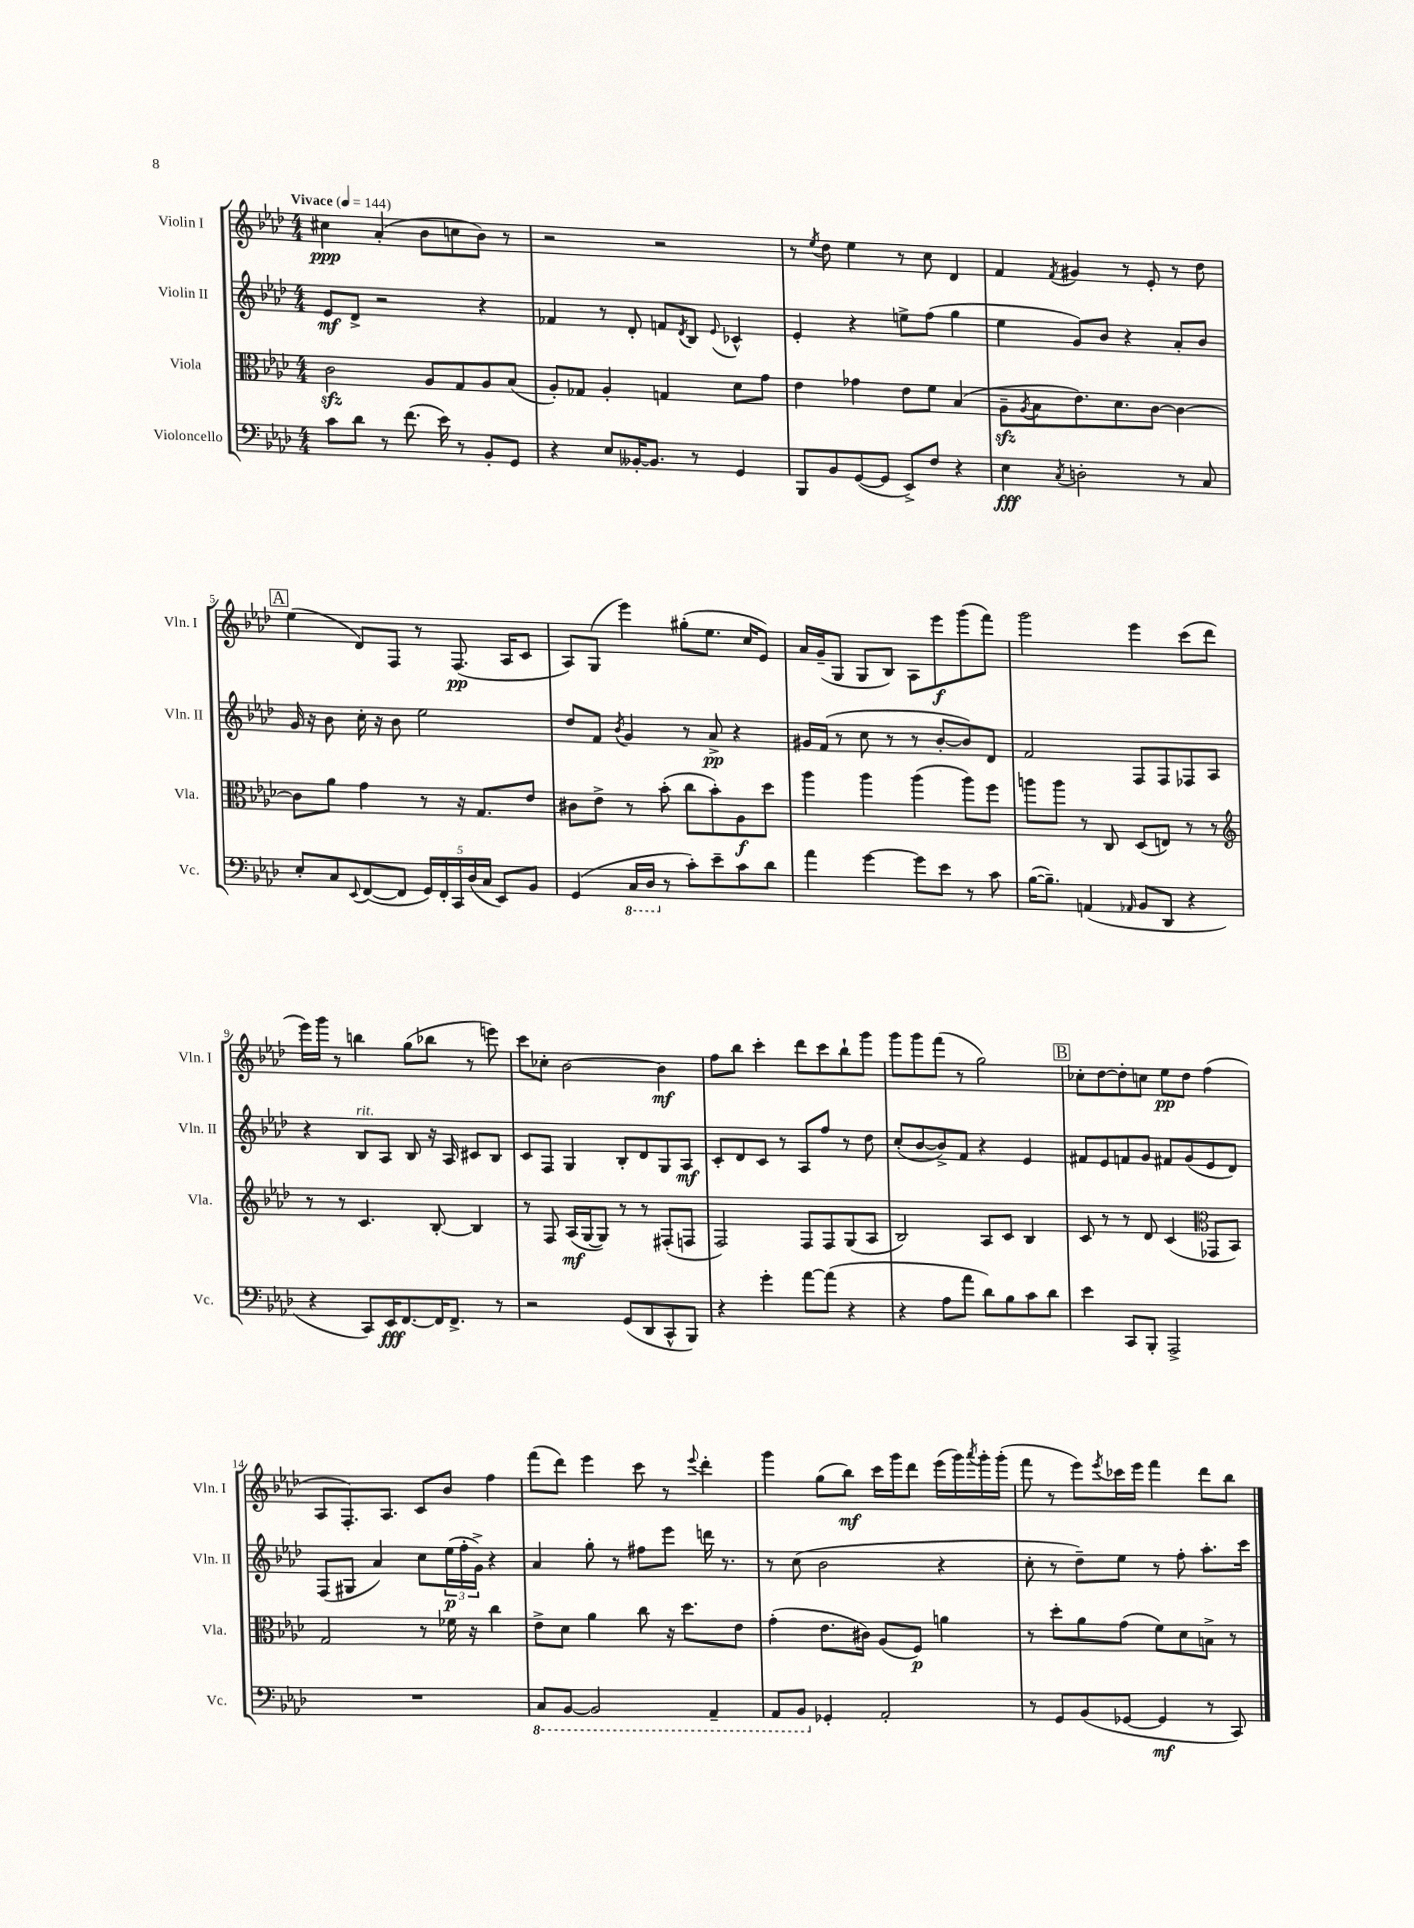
<<
\new StaffGroup <<
\new Staff = "s0" \with { instrumentName = "Violin I" shortInstrumentName = "Vln. I" } {
    \clef treble \key aes \major \numericTimeSignature \time 4/4 \tempo "Vivace" 4 = 144
    cis''4\ppp aes'4-.( bes'8 c''8 bes'8) r8 |
    r2 r2 |
    r8 \acciaccatura { ees''8 } des''8 ees''4 r8 c''8 des'4 |
    f'4 \acciaccatura { f'8 } gis'4 r8 ees'8-. r8 des''8 |
    \mark \markup { \box "A" } ees''4( des'8) f8 r8 f8.\pp( aes16 c'8 |
    aes8) g8( ees'''4) gis''8-.( ees''8. c''16 ees'8) |
    aes'16 g'16--( g8 g8 bes8) aes8 ees'''8\f g'''8( f'''8) |
    g'''2 ees'''4 c'''8( des'''8 |
    ees'''16) g'''16 r8 b''4 g''8( bes''8 r8 e'''8) |
    c'''8 ces''8-. bes'2~ bes'4\mf |
    f''8 bes''8 c'''4-. des'''8 c'''8 bes''8-! g'''8 |
    g'''8 g'''8 f'''8( r8 g''2) |
    \mark \markup { \box "B" } ces''8-. des''8~ des''8-. c''8 ees''8\pp des''8 f''4( |
    aes8 f8.-.) aes8. c'8 bes'8 f''4 |
    f'''8( des'''8) ees'''4 c'''8 r8 \appoggiatura { ees'''8 } des'''4-. |
    g'''4 g''8( bes''8\mf) c'''16 g'''16 des'''8 ees'''16( g'''16) \acciaccatura { aes'''8 } g'''16-. g'''16-.( |
    f'''8 r8 ees'''8) \acciaccatura { ees'''8 } ces'''16 ees'''16 f'''4 des'''8 bes''8 \bar "|." |
}
\new Staff = "s1" \with { instrumentName = "Violin II" shortInstrumentName = "Vln. II" } {
    \clef treble \key aes \major \numericTimeSignature \time 4/4
    ees'8\mf des'8-> r2 r4 |
    fes'4 r8 des'8-. f'8 \acciaccatura { des'8 } bes8 \appoggiatura { ees'8 } ces'4-^ |
    ees'4-. r4 e''8-> f''8( g''4 |
    ees''4 g'8) bes'8 r4 aes'8-. bes'8 |
    \mark \markup { \box "A" } g'16 r16 bes'8 c''16-. r16 bes'8 ees''2 |
    des''8 f'8 \acciaccatura { bes'8 } g'4 r8 aes'8->\pp r4 |
    gis'16 f'16( r8 c''8 r8 r8 bes'8~-. bes'8) des'8 |
    f'2 f8 f8 fes8 aes8 |
    r4 bes8^\markup { \italic "rit." } aes8 bes8 r16 aes16 cis'8 bes8 |
    c'8 f8 g4 bes8-. des'8 g8 aes8\mf |
    c'8-. des'8 c'8 r8 aes8 f''8 r8 des''8 |
    c''8-.( bes'8~ bes'8->) f'8 r4 ees'4 |
    \mark \markup { \box "B" } fis'8 ees'8 f'8 g'8 fis'8 g'8( ees'8 des'8) |
    f8( gis8 aes'4) c''8 \tuplet 3/2 { ees''16\p( f''16-. g'16->) } r4 |
    aes'4 g''8-. r8 fis''8 ees'''8 d'''16 r8. |
    r8 c''8( bes'2 r4 |
    c''8-. r8 des''8--) ees''8 r8 f''8-. aes''8.-. c'''16 \bar "|." |
}
\new Staff = "s2" \with { instrumentName = "Viola" shortInstrumentName = "Vla." } {
    \clef alto \key aes \major \numericTimeSignature \time 4/4
    c'2\sfz aes8 g8 aes8 bes8( |
    aes8-.) ges8 aes4-. g4 des'8 g'8 |
    ees'4 ges'4 ees'8 f'8 bes4( |
    aes8--\sfz \acciaccatura { aes8 } bes8 ees'8.) des'8. c'8~ c'4~ |
    \mark \markup { \box "A" } c'8 aes'8 g'4 r8 r16 g8. ees'8 |
    cis'8 ees'8-> r8 bes'8-.( c''8 bes'8-.) aes8\f des''8 |
    aes''4 aes''4 aes''4( aes''8) f''8 |
    a''8 a''8 r8 c8 des8( e8) r8 r8 |
    \clef treble r8 r8 c'4. bes8~-. bes4 |
    r8 f8 aes16\mf( g16~ g8) r8 r8 fis8-.( f8 |
    f2) f8 f8 g8( aes8 |
    bes2) aes8 c'8 bes4 |
    \mark \markup { \box "B" } c'8 r8 r8 des'8 c'4( \clef alto ges,8 bes,8) |
    g2 r8 fes'16 r16 c''4 |
    ees'8-> des'8 aes'4 c''8 r16 des''8. ees'8 |
    g'4-.( ees'8. cis'16) aes8( f8\p) a'4 |
    r8 des''8-. aes'8 g'8( f'8) des'8 b8-> r8 \bar "|." |
}
\new Staff = "s3" \with { instrumentName = "Violoncello" shortInstrumentName = "Vc." } {
    \clef bass \key aes \major \numericTimeSignature \time 4/4
    c'8 des'8 r8 f'8.( ees'16) r8 bes,8-. g,8 |
    r4 ees8 beses,16~-. beses,8. r8 g,4 |
    bes,,8 bes,8 g,8~( g,8 ees,8->) f8 r4 |
    ees4\fff \acciaccatura { c8 } d2-. r8 c8 |
    \mark \markup { \box "A" } ees8-. c8 \appoggiatura { ees,8 } f,8~( f,8 \tuplet 5/4 { g,16) f,16-. c,16 des16( c16 } ees,8) bes,8 |
    g,4( \ottava #-1 c,16 des,16 \ottava #0 r8 c'8-.) ees'8-- c'8 des'8 |
    aes'4 g'4~ g'8 ees'8 r8 c'8 |
    bes16~( bes8.--) a,4( \grace { aes,16 } bes,8 des,8 r4 |
    r4 c,8) ees,16\fff f,8.~ f,16 f,8.-> r8 |
    r2 g,8( des,8 c,8-^ bes,,8) |
    r4 g'4-. aes'8~ aes'8( r4 |
    r4 aes8 aes'8 des'8) bes8 c'8 des'8 |
    \mark \markup { \box "B" } ees'4 c,8 bes,,8-. aes,,2-> |
    R1 |
    \ottava #-1 c,8 bes,,8~ bes,,2 aes,,4-- |
    aes,,8 bes,,8 \ottava #0 ges,4-. aes,2-. |
    r8 g,8 bes,8( ges,8~ ges,4\mf r8 c,8) \bar "|." |
}
>>
>>
